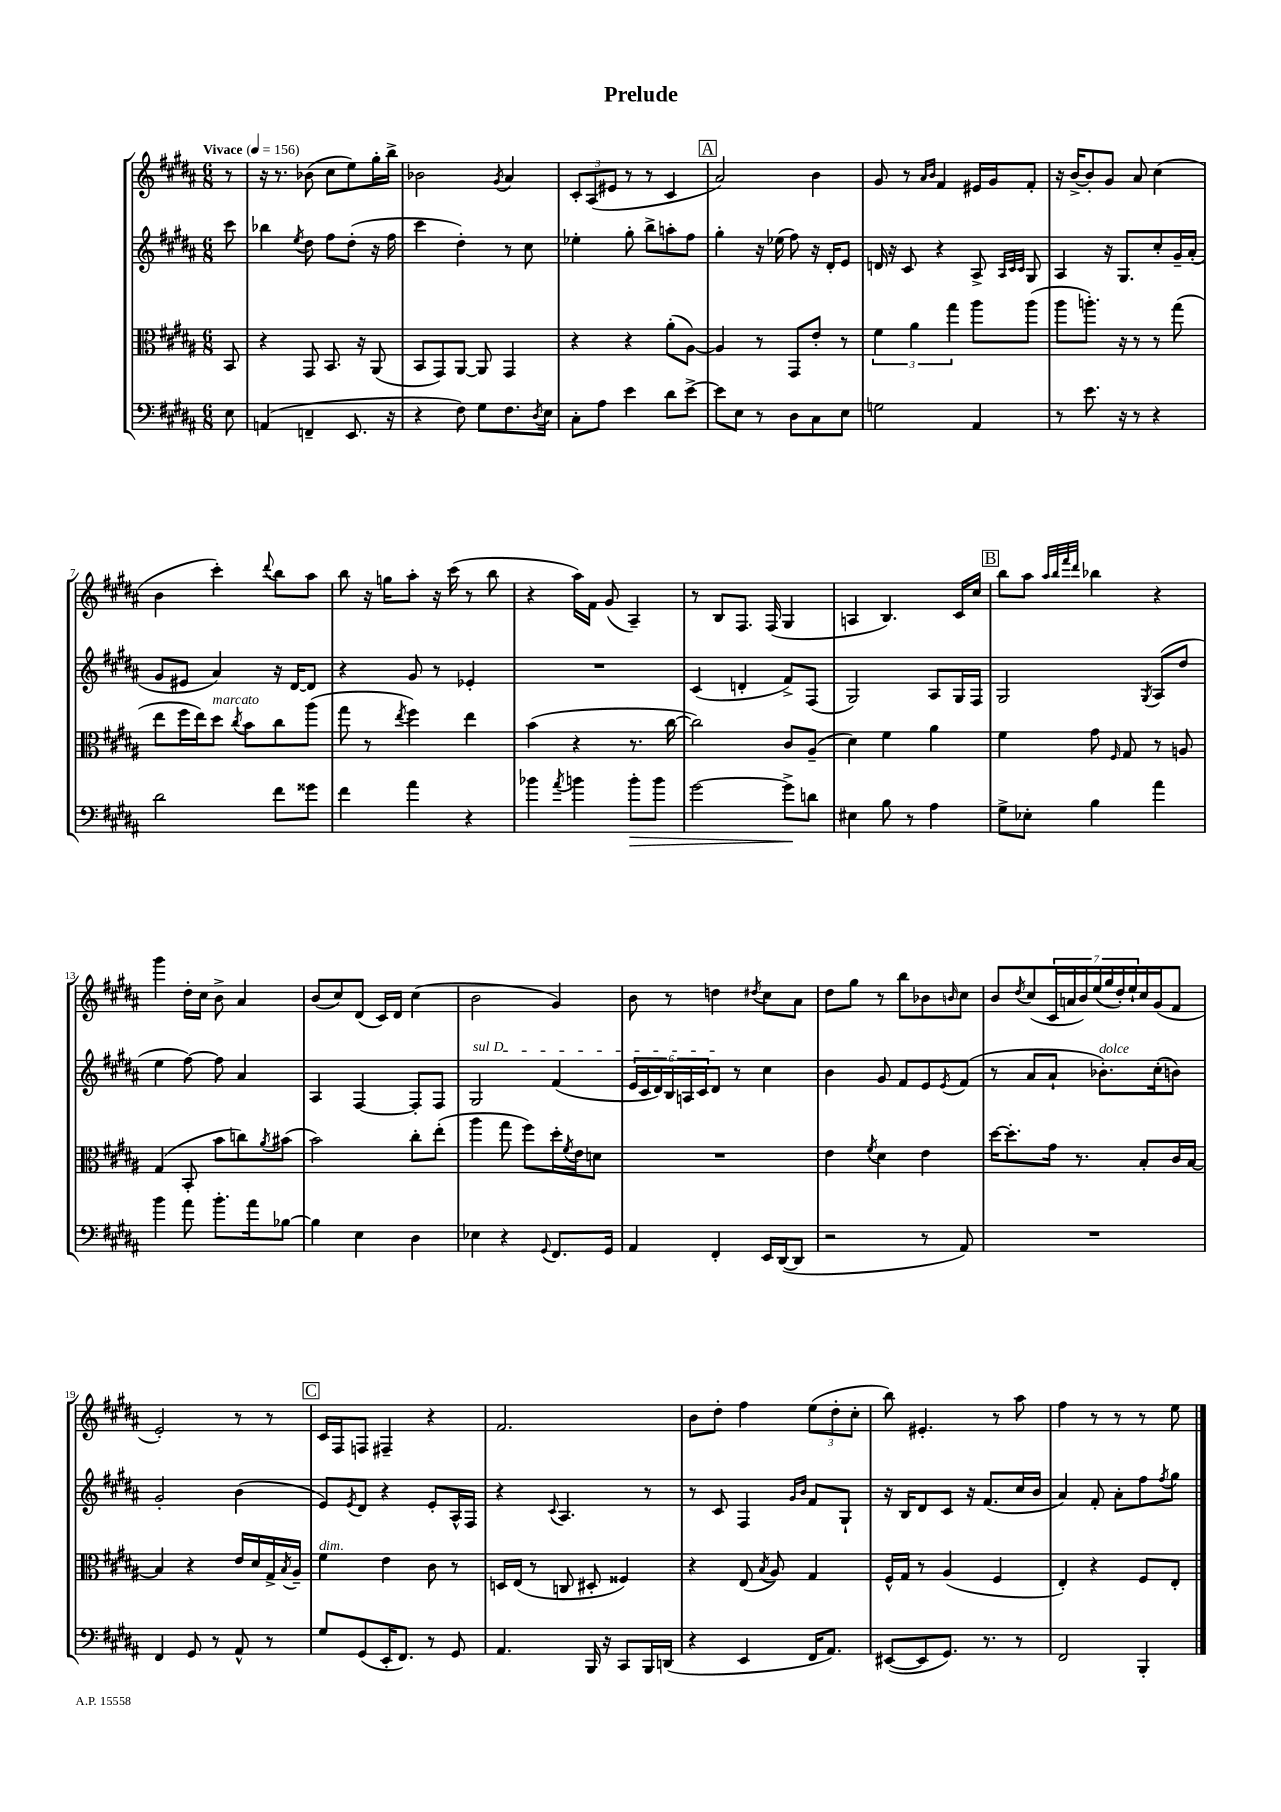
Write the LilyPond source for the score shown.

\header { title = "Prelude" }
<<
\new StaffGroup <<
\new Staff = "s0" {
    \clef treble \key b \major \numericTimeSignature \time 6/8 \partial 8 \tempo "Vivace" 4 = 156
    r8 |
    r16 r8. bes'8( cis''8 e''8) gis''16-. b''16-> |
    bes'2 \acciaccatura { gis'8 } ais'4 |
    \tuplet 3/2 { cis'8-. ais8( eis'8 } r8 r8 cis'4 |
    \mark \markup { \box "A" } ais'2) b'4 |
    gis'8 r8 \grace { ais'16 b'16 } fis'4 eis'16 gis'16 fis'8-. |
    r16 b'16~-> b'8-. gis'8 ais'8 cis''4( |
    b'4 cis'''4-.) \appoggiatura { dis'''8 } b''8 ais''8 |
    b''8 r16 g''16 ais''8-. r16 cis'''16( r8 b''8 |
    r4 ais''16) fis'16 gis'8( ais4--) |
    r8 b8 fis8. fis16( gis4 |
    a4 b4.) cis'16 cis''16 |
    \mark \markup { \box "B" } b''8 ais''8 \grace { ais''32 b''32 fis'''32 dis'''32 } bes''4 r4 |
    gis'''4 dis''16-. cis''16 b'8-> ais'4 |
    b'8( cis''8) dis'8( cis'16) dis'16 cis''4( |
    b'2 gis'4) |
    b'8 r8 d''4 \acciaccatura { dis''8 } cis''8 ais'8 |
    dis''8 gis''8 r8 b''8 bes'8 \grace { b'16 } cis''8 |
    b'8 \acciaccatura { dis''8 } cis''8( \tuplet 7/4 { cis'16 a'16 b'16) e''16( gis''16 dis''16-.) e''16-! } cis''16 gis'16( fis'8 |
    e'2-.) r8 r8 |
    \mark \markup { \box "C" } cis'16 fis16 f8 fis4-- r4 |
    fis'2. |
    b'8 dis''8-. fis''4 \tuplet 3/2 { e''8( dis''8-. cis''8-. } |
    b''8) eis'4.-. r8 ais''8 |
    fis''4 r8 r8 r8 e''8 \bar "|." |
}
\new Staff = "s1" {
    \clef treble \key b \major \numericTimeSignature \time 6/8 \partial 8
    cis'''8 |
    bes''4 \acciaccatura { e''8 } dis''8 fis''8 dis''8-.( r16 fis''16 |
    cis'''4 dis''4-.) r8 cis''8 |
    ees''4-. gis''8-. b''8-> a''8-. fis''8 |
    \mark \markup { \box "A" } gis''4-. r16 ees''16( fis''8) r16 dis'16-. e'8 |
    d'16 r16 cis'8 r4 ais8-> \grace { ais32 cis'32 cis'32 } gis8 |
    ais4 r16 gis8. cis''8-. gis'16-- ais'16-.( |
    gis'8 eis'8 ais'4) r16 dis'16~ dis'8 |
    r4 gis'8 r8 ees'4-. |
    R2. |
    cis'4( d'4-. fis'8->) fis8( |
    gis2) ais8 gis16 fis16 |
    \mark \markup { \box "B" } gis2 \acciaccatura { gis8 } ais8( dis''8 |
    e''4 fis''8~) fis''8 ais'4 |
    ais4 fis4~ fis8-. fis8 |
    \once \override TextSpanner.bound-details.left.text = \markup { \italic "sul D" } gis2\startTextSpan fis'4( |
    \tuplet 6/4 { e'16 cis'16 dis'16) b16 a16 cis'16 } dis'8\stopTextSpan r8 cis''4 |
    b'4 gis'8 fis'8 e'8 \acciaccatura { e'8 } fis'8( |
    r8 ais'8 ais'8-! bes'8.-.^\markup { \italic "dolce" }) cis''16-.( b'8) |
    gis'2-. b'4( |
    \mark \markup { \box "C" } e'8) \acciaccatura { e'8 } dis'8 r4 e'8-. ais16-^ fis16 |
    r4 \appoggiatura { cis'8 } ais4. r8 |
    r8 cis'8 fis4 \grace { gis'16 b'16 } fis'8 gis8-! |
    r16 b16 dis'8 cis'8 r16 fis'8.( cis''16 b'16 |
    ais'4) fis'8-. ais'8-. fis''8 \acciaccatura { fis''8 } gis''8 \bar "|." |
}
\new Staff = "s2" {
    \clef alto \key b \major \numericTimeSignature \time 6/8 \partial 8
    b,8 |
    r4 gis,8 b,8. r16 ais,8( |
    b,8 gis,8) ais,8~ ais,8 gis,4 |
    r4 r4 ais'8-.( ais8~) |
    \mark \markup { \box "A" } ais4 r8 gis,8 e'8-. r8 |
    \tuplet 3/2 { fis'4 ais'4 gis''4 } ais''8 ais''8( |
    ais''8 a''8.-.) r16 r8 r8 gis''8( |
    e''8 fis''16 e''16) dis''8^\markup { \italic "marcato" } \acciaccatura { cis''8 } b'8 cis''8 ais''8( |
    gis''8 r8 \acciaccatura { e''8 } fis''4) e''4 |
    b'4( r4 r8. cis''16~ |
    cis''2) cis'8 ais8--( |
    dis'4) fis'4 ais'4 |
    \mark \markup { \box "B" } fis'4 gis'8 \grace { fis16 } gis8 r8 a8 |
    gis4( b,8-. b'8 c''8) \acciaccatura { ais'8 } bis'8( |
    b'2) cis''8-. e''8-.( |
    ais''4 gis''8 fis''8) dis''16-. \acciaccatura { fis'8 } e'16 d'8 |
    R2. |
    e'4 \acciaccatura { fis'8 } dis'4 e'4 |
    dis''16~ dis''8.-. gis'16 r8. b8-. cis'16 b16~ |
    b4 r4 e'16 dis'16 gis16-> \acciaccatura { b8 } ais16-- |
    \mark \markup { \box "C" } fis'4^\markup { \italic "dim." } e'4 cis'8 r8 |
    d16 e16( r8 c8 dis8-. fisis4) |
    r4 e8( \acciaccatura { b8 } ais8) gis4 |
    fis16-^ gis16 r8 ais4( fis4 |
    e4-.) r4 fis8 e8-. \bar "|." |
}
\new Staff = "s3" {
    \clef bass \key b \major \numericTimeSignature \time 6/8 \partial 8
    e8 |
    a,4( f,4-- e,8. r16 |
    r4 fis8) gis8 fis8. \acciaccatura { dis8 } e16 |
    cis8-. ais8 e'4 dis'8 e'8~-> |
    \mark \markup { \box "A" } e'8 e8 r8 dis8 cis8 e8 |
    g2 ais,4 |
    r8 e'8. r16 r8 r4 |
    dis'2 fis'8 gisis'8 |
    fis'4 ais'4 r4 |
    bes'4 \acciaccatura { ais'8 } b'4 b'8-.\> b'8 |
    gis'2~ gis'8->\! d'8 |
    eis4 b8 r8 ais4 |
    \mark \markup { \box "B" } gis8-> ees8-. b4 ais'4 |
    b'4 ais'8 b'8.-. ais'16 bes8~ |
    bes4 e4 dis4 |
    ees4 r4 \appoggiatura { gis,8 } fis,8. gis,16 |
    ais,4 fis,4-. e,16 dis,16~( dis,8 |
    r2 r8 ais,8) |
    R2. |
    fis,4 gis,8 r8 ais,8-^ r8 |
    \mark \markup { \box "C" } gis8 gis,8( e,16-. fis,8.) r8 gis,8 |
    ais,4. b,,16 r16 cis,8 b,,16 d,16( |
    r4 e,4 fis,16 ais,8.) |
    eis,8~( eis,8 gis,8.) r8. r8 |
    fis,2 b,,4-. \bar "|." |
}
>>
>>
